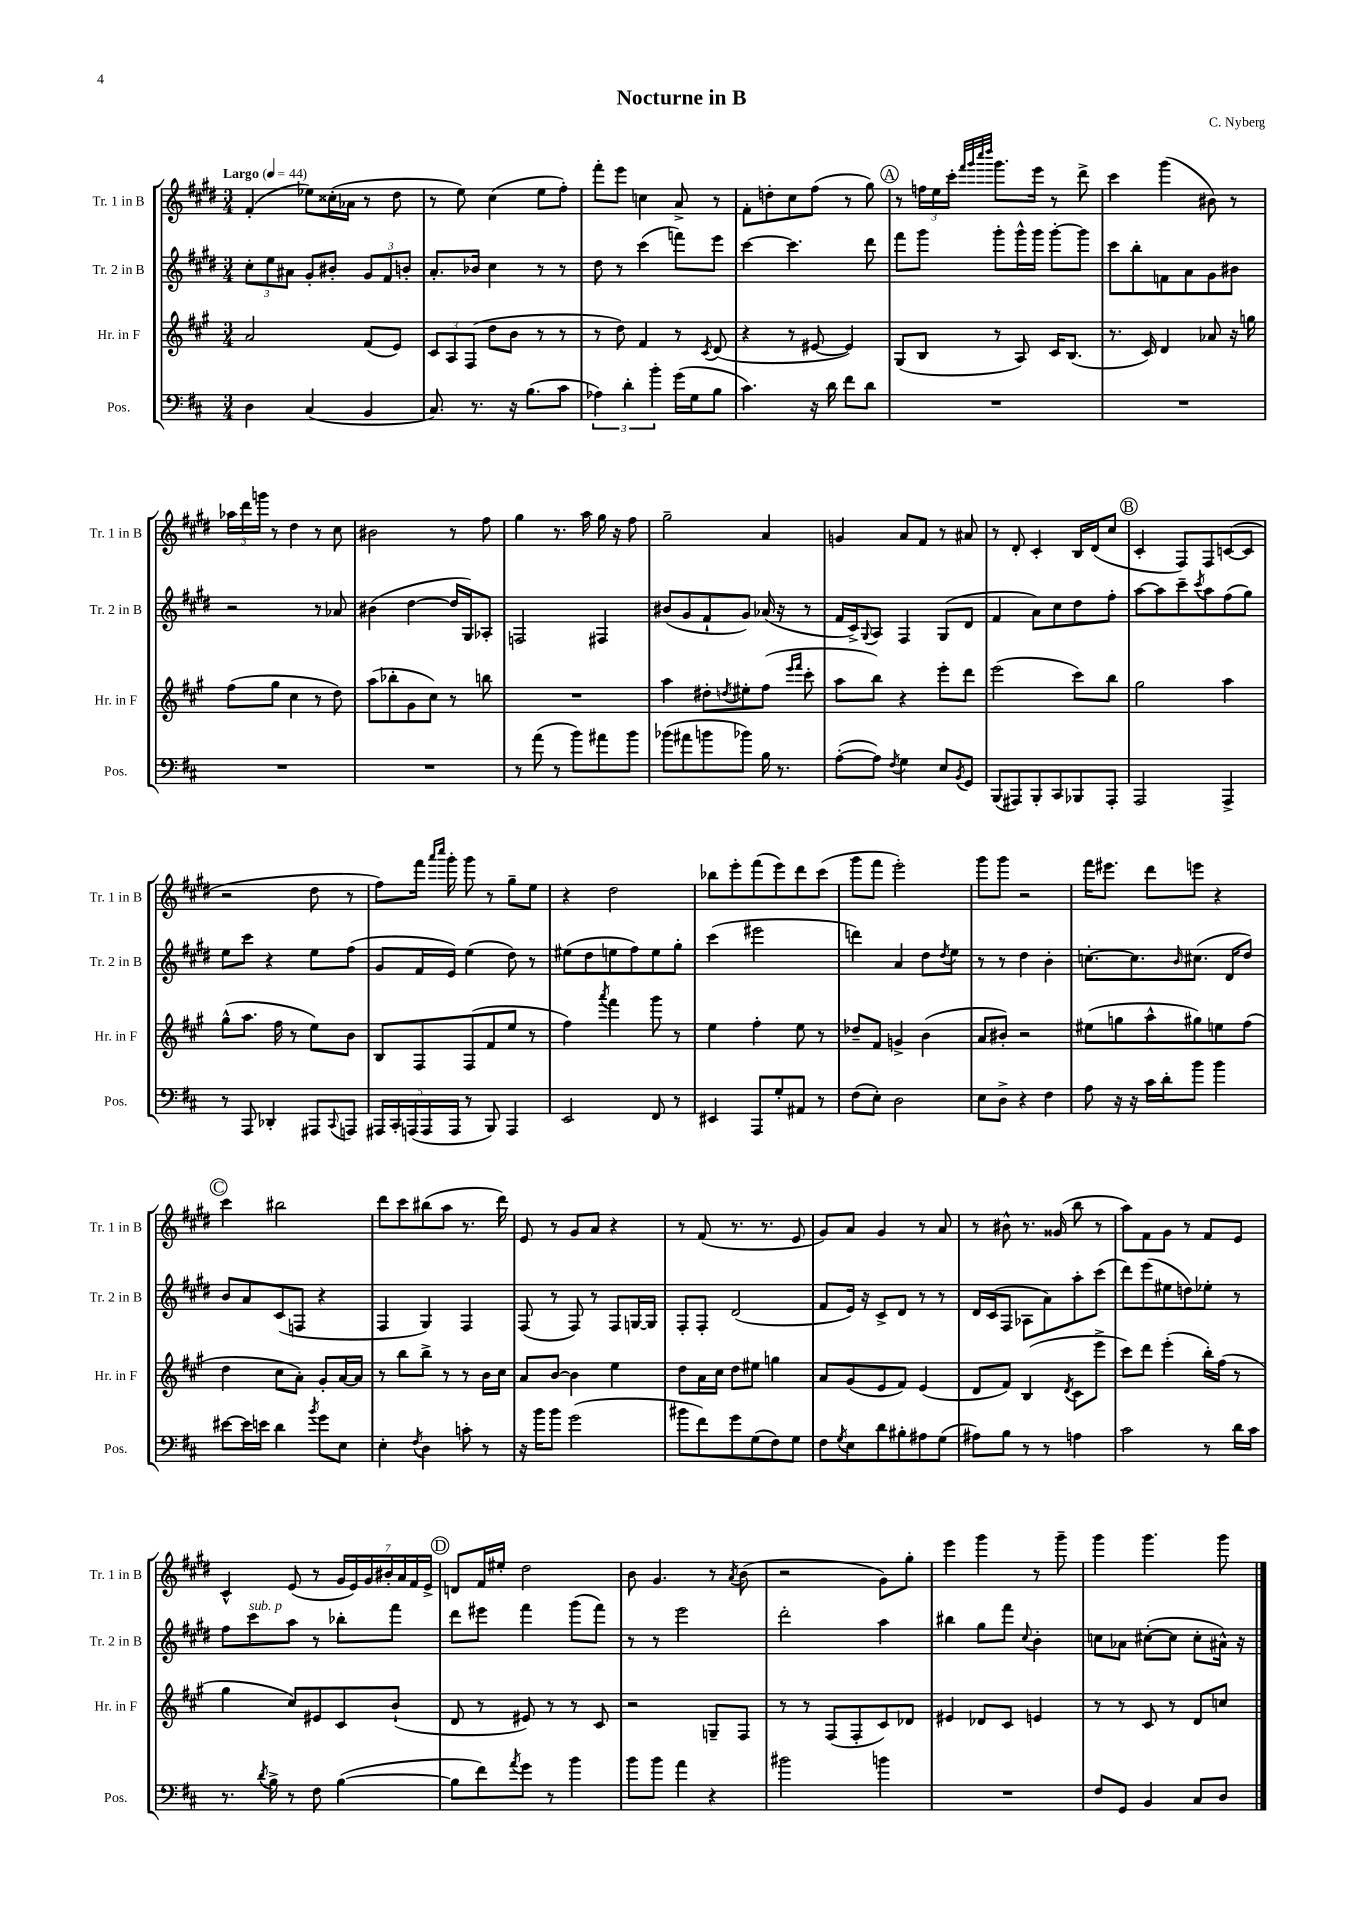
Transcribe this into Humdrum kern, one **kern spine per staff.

**kern	**kern	**kern	**kern
*part4	*part3	*part2	*part1
*staff4	*staff3	*staff2	*staff1
*I"Pos.	*I"Hr. in F	*I"Tr. 2 in B	*I"Tr. 1 in B
*I'Pos.	*I'Hr. in F	*I'Tr. 2 in B	*I'Tr. 1 in B
*clefF4	*clefG2	*clefG2	*clefG2
*k[f#c#]	*k[f#c#g#]	*k[f#c#g#d#]	*k[f#c#g#d#]
*M3/4	*M3/4	*M3/4	*M3/4
*MM44	*MM44	*MM44	*MM44
=1	=1	=1	=1
!	!	!	!LO:TX:a:B:t=Largo
4D\	2a/	12cc#'\L	(4f#'/
.	.	12ee\	.
.	.	12a#X\J	.
(4C#/	.	8g#'/L	8ee-X\L)
.	.	8b#X'/J	(16cc##X'\L
.	.	.	16a-X\JJ
4BB/	(8f#/L	12g#/L	8r
.	.	12f#/	.
.	8e/J)	.	8dd#\
.	.	12bn'/J	.
=2	=2	=2	=2
8.C#/)	12c#/L	8.a'/L	8r
.	12A/	.	.
.	.	.	8ee\)
.	(12F#/J	.	.
8.r	.	16b-X/Jk	.
.	8dd\L	4cc#\	(4cc#\
16r	8b\J	.	.
(8.B\L	.	.	.
.	8r	8r	8ee\L
8c#\J	8r	8r	8ff#'\J)
=3	=3	=3	=3
6A-X\)	8r	8dd#\	8fff#'\L
.	8dd\)	8r	8eee\J
6d'\	.	.	.
.	4f#/	(4ccc#\	4ccn\
6b'\	.	.	.
(16g\LL	8r	8fffn\L)	8a^/
16G\J	.	.	.
.	8qc#/	.	.
8B\J	(8d/	8eee\J	8r
=4	=4	=4	=4
4.c#\)	4r	[4ccc#\	8f#'\L
.	.	.	8ddn'\
.	8r	4.ccc#\]	8cc#\
16r	[8e#X/	.	(8ff#\J
16d\	.	.	.
8f#\L	4e#/])	.	8r
8d\J	.	8ddd#\	8gg#\)
!!LO:REH:place=s1:t=A
=5	=5	=5	=5
2.r	(8G#/L	8fff#\L	8r
.	8B/J	8ggg#\J	24ffn\LL
.	.	.	24ee\
.	.	.	24ccc#'\JJ
.	.	.	32qqfff#/LLL
.	.	.	32qqggg#/
.	.	.	32qqcccc#/
.	.	.	32qqdddd#/JJJ
.	8r	8ggg#'\L	8.ggg#\L
.	8A/)	16ggg#^^\L	.
.	.	16ggg#\JJ	16eee\Jk
.	16c#/KL	[8ggg#'\L	8r
.	(8.B/J	.	.
.	.	8ggg#\J]	8ddd#^\
=6	=6	=6	=6
2.r	8.r	8ccc#\L	4ccc#\
.	.	8bb'\	.
.	16c#/)	.	.
.	4d/	8fn\	(4ggg#\
.	.	8a\	.
.	8a-X/	8g#\	8b#X\)
.	16r	8b#X\J	8r
.	16ggn\	.	.
!!LO:LB:g=z
=7	=7	=7	=7
2.r	(8ff#\L	2r	24aa-X\LL
.	.	.	24ddd#\
.	.	.	24gggn\JJ
.	8gg#\J	.	8r
.	4cc#\	.	4dd#\
.	8r	8r	8r
.	8dd\)	8a-X/	8cc#\
=8	=8	=8	=8
2.r	(8aa\L	(4b#X\	2b#X\
.	8bb-X'\	.	.
.	8g#\	[4dd#\	.
.	8cc#\J)	.	.
.	8r	16dd#/LL]	8r
.	.	16G#/J)	.
.	8bbn\	8A-X'/J	8ff#\
=9	=9	=9	=9
8r	2.r	2Fn/	4gg#\
(8a\	.	.	.
8r	.	.	8.r
8b\L)	.	.	.
.	.	.	16aa\
8a#X\	.	4F#X/	16gg#\
.	.	.	16r
8b\J	.	.	8ff#\
=10	=10	=10	=10
(8b-X\L	4aa\	(8b#X/L	2gg#~\
8a#X\	.	8g#/	.
8bn\	8dd#X'\L	8f#`/	.
.	8qddn/	.	.
8b-X\J)	8ee#X'\	8g#/J)	.
16B\	(8ff#\J	(16a-X/	4a/
8.r	.	16r	.
.	16qqeee/LL	.	.
.	16qqfff#/JJ	.	.
.	8ccc#'\	8r	.
=11	=11	=11	=11
([8A'\L	8aa\L	16f#/LL	4gn/
.	.	16c#^/J)	.
.	.	8qqG#/	.
8A\J])	8bb\J)	8A/J	.
8qF#/	.	.	.
4G\	4r	4F#/	8a/L
.	.	.	8f#/J
8E/L	8eee'\L	(8G#/L	8r
8qBB/	.	.	.
8GG/J	8ddd\J	8d#/J	8a#X/
=12	=12	=12	=12
(8BBB/L	(2eee\	4f#/	8r
8AAA#X/)	.	.	8d#'/
8BBB'/	.	8a\L)	4c#'/
8CC#/	.	8cc#\	.
8BBB-X/	8ccc#\L)	8dd#\	16B/LL
.	.	.	(16d#/J
8AAA#'/J	8bb\J	8ff#'\J	8cc#/J
!!LO:REH:place=s1:t=B
=13	=13	=13	=13
2AAA/	2gg#\	[8aa\L	4c#'/
.	.	8aa\]	.
.	.	8ccc#~\	8F#/L)
.	.	8qccc#/	.
.	.	8aa\	8F#/
4AAA^/	4aa\	(8ff#\	([8cn/
.	.	8gg#\J)	8c/J]
!!LO:LB:g=z
=14	=14	=14	=14
8r	(8gg#^^\L	8ee\L	2r
8AAA/	8.aa\J	8ccc#\J	.
4DD-X'/	.	4r	.
.	16ff#\	.	.
.	8r	.	.
8AAA#X/L	8ee\L)	8ee\L	8dd#\
8qqCC#/	.	.	.
8AAAn/J	8b\J	(8ff#\J	8r
=15	=15	=15	=15
20AAA#X/LL	8B/L	8g#/L	8ff#\L)
20CC#'/	.	.	.
(20AAAn/	.	.	.
.	8F#/	16f#/L	16fff#\Jk
20AAA/	.	.	.
.	.	.	16qqaaa/LL
.	.	.	16qqcccc#/JJ
.	.	16e/JJ)	16ggg#'\
20AAA/JJ	.	.	.
8r	(8F#/	(4ee\	8ggg#\
8BBB/)	8f#/	.	8r
4AAA/	8ee/J	8dd#\)	8gg#~\L
.	8r	8r	8ee\J
=16	=16	=16	=16
2EE/	4ff#\)	(8ee#X\L	4r
.	.	8dd#\	.
.	8qaaa/	.	.
.	4fff#\	8een\	2dd#\
.	.	8ff#\)	.
8FF#/	8ggg#\	8ee\	.
8r	8r	8gg#'\J	.
=17	=17	=17	=17
4EE#X/	4ee\	(4ccc#\	8bb-X\L
.	.	.	8eee'\
8AAA/L	4ff#'\	2eee#X\	(8fff#\
8G'/	.	.	8eee\)
8AA#X/J	8ee\	.	8ddd#\
8r	8r	.	(8ccc#\J
=18	=18	=18	=18
(8F#\L	8dd-X~/L	4dddn\)	8ggg#\L
8E'\J)	8f#/J	.	8fff#\J
2D\	4gn^/	4a/	2eee'\)
.	(4b\	8dd#\L	.
.	.	8qdd#/	.
.	.	8ee\J	.
=19	=19	=19	=19
8E\L	8a/L	8r	8ggg#\L
8D^\J	8b#X'/J)	8r	8ggg#\J
4r	2r	4dd#\	2r
4F#\	.	4b'\	.
=20	=20	=20	=20
8A\	(8ee#X\L	[8.ccn'\L	16fff#\KL
.	.	.	8.eee#X\J
16r	8ggn\	.	.
16r	.	8.cc\]	.
16c#\LL	8aa^^\	.	8ddd#\L
16d'\J	.	.	.
.	.	16qqb/	.
8b\J	8gg#X\)	(8.cc#X\J	8eeen\J
4b\	8een\	.	4r
.	.	16d#/KL	.
.	(8ff#\J	8dd#/J)	.
!!LO:LB:g=z
!!LO:REH:place=s1:t=C
=21	=21	=21	=21
[8e#X\L	4dd\	8b/L	4ccc#\
16e#\L]	.	8a/	.
16en\JJ	.	.	.
4d\	8cc#\L	(8c#/	2bb#X\
.	8a'\J)	8Fn/J	.
8qb/	.	.	.
8g\L	8g#'/L	4r	.
8E\J	[16a/L	.	.
.	16a/JJ]	.	.
=22	=22	=22	=22
4E'\	8r	4F#/	8ddd#\L
.	8bb\L	.	8ccc#\
8qF#/	.	.	.
4D\	8bb^\J	4G#/)	(8bb#X\
.	8r	.	8aa\J
8cn'\	8r	4F#/	8.r
8r	16b\LL	.	.
.	16cc#\JJ	.	16ddd#\)
=23	=23	=23	=23
16r	8a/L	(8F#/	8e/
16b\KL	.	.	.
8b\J	[8b/J	8r	8r
(2g\	4b\]	8F#/)	8g#/L
.	.	8r	8a/J
.	4ee\	8F#/L	4r
.	.	[16Gn/L	.
.	.	16G/JJ]	.
=24	=24	=24	=24
8b#X\L	8dd\L	8F#'/L	8r
8f#\)	16a\L	8F#'/J	(8f#/
.	16cc#\JJ	.	.
8g\	8dd\L	(2d#/	8.r
(8G\	8ee#X\J	.	.
.	.	.	8.r
8F#\)	4ggn\	.	.
8G\J	.	.	8e/
=25	=25	=25	=25
8F#\L	8a/L	8f#/L	8g#/L)
8qG/	.	.	.
8E\	(8g#/	16e/Jk)	8a/J
.	.	16r	.
8d\	8e/	8c#^/L	4g#/
8B#X'\	8f#/J)	8d#/J	.
8A#X\	(4e/	8r	8r
(8G\J	.	8r	8a/
=26	=26	=26	=26
8A#X\L)	8d/L	16d#/LL	8r
.	.	(16c#/J	.
8B\J	8f#/J)	8F#/J	8b#X^^\
8r	(4B/	8A-X\L	8.r
8r	.	8a\)	.
.	.	.	(16g##X/
.	8qd/	.	.
4An\	8c#\L	8aa'\	8bb\
.	8eee^\J	(8ccc#\J	8r
=27	=27	=27	=27
2c#\	8ccc#\L)	8ddd#\L)	8aa\L)
.	8ddd\J	(8eee\	8f#\
.	(4eee'\	8ee#X\	8g#\J
.	.	8ddn\)	8r
8r	16bb'\LL)	8ee-X'\J	8f#/L
.	(16ff#\JJ	.	.
16d\LL	8r	8r	8e/J
16c#\JJ	.	.	.
!!LO:LB:g=z
=28	=28	=28	=28
8.r	4gg#\	8ff#\L	4c#^^/
!	!	!LO:TX:a:i:t=sub. p	!
.	.	8ccc#\	.
8qd/	.	.	.
16B^\	.	.	.
8r	8cc#/L)	8aa\J	(8e/
8F#\	8e#X/	8r	8r
([4B\	8c#/	8bb-X'\L	28g#/LL
.	.	.	28e/)
.	.	.	28g#/
.	.	.	28b#X'/
.	(8b`/J	8fff#\J	.
.	.	.	28a/
.	.	.	28f#/
.	.	.	28e^/JJ
!!LO:REH:place=s1:t=D
=29	=29	=29	=29
8B\L]	8d/	8ddd#\L	8dn/L
8f#\)	8r	8eee#X\J	16f#/L
.	.	.	16ee#X'/JJ
8qa/	.	.	.
8g\J	8e#X/)	4fff#\	2dd#\
8r	8r	.	.
4b\	8r	(8ggg#\L	.
.	8c#/	8fff#\J)	.
=30	=30	=30	=30
8b\L	2r	8r	8b\
8b\J	.	8r	4.g#/
4a\	.	2eee\	.
4r	8Gn~/L	.	8r
.	.	.	8qa/
.	8F#/J	.	(8b\
=31	=31	=31	=31
2b#X\	8r	2ddd#'\	2r
.	8r	.	.
.	(8F#/L	.	.
.	8F#'/	.	.
4bn\	8c#/)	4aa\	8g#\L)
.	8d-X/J	.	8gg#'\J
=32	=32	=32	=32
2.r	4e#X/	4bb#X\	4eee\
.	8d-X/L	8gg#\L	4ggg#\
.	8c#/J	8fff#\J	.
.	.	8qqcc#/	.
.	4en/	4b'\	8r
.	.	.	8ggg#~\
=33	=33	=33	=33
8F#/L	8r	8ccn\L	4ggg#\
8GG/J	8r	8a-X\J	.
4BB/	8c#/	([8cc#X'\L	4.ggg#\
.	8r	8cc#\J]	.
8C#/L	8d/L	8cc#'\L	.
8D/J	8ccn/J	16a#X^^\Jk)	8ggg#\
.	.	16r	.
==	==	==	==
*-	*-	*-	*-
